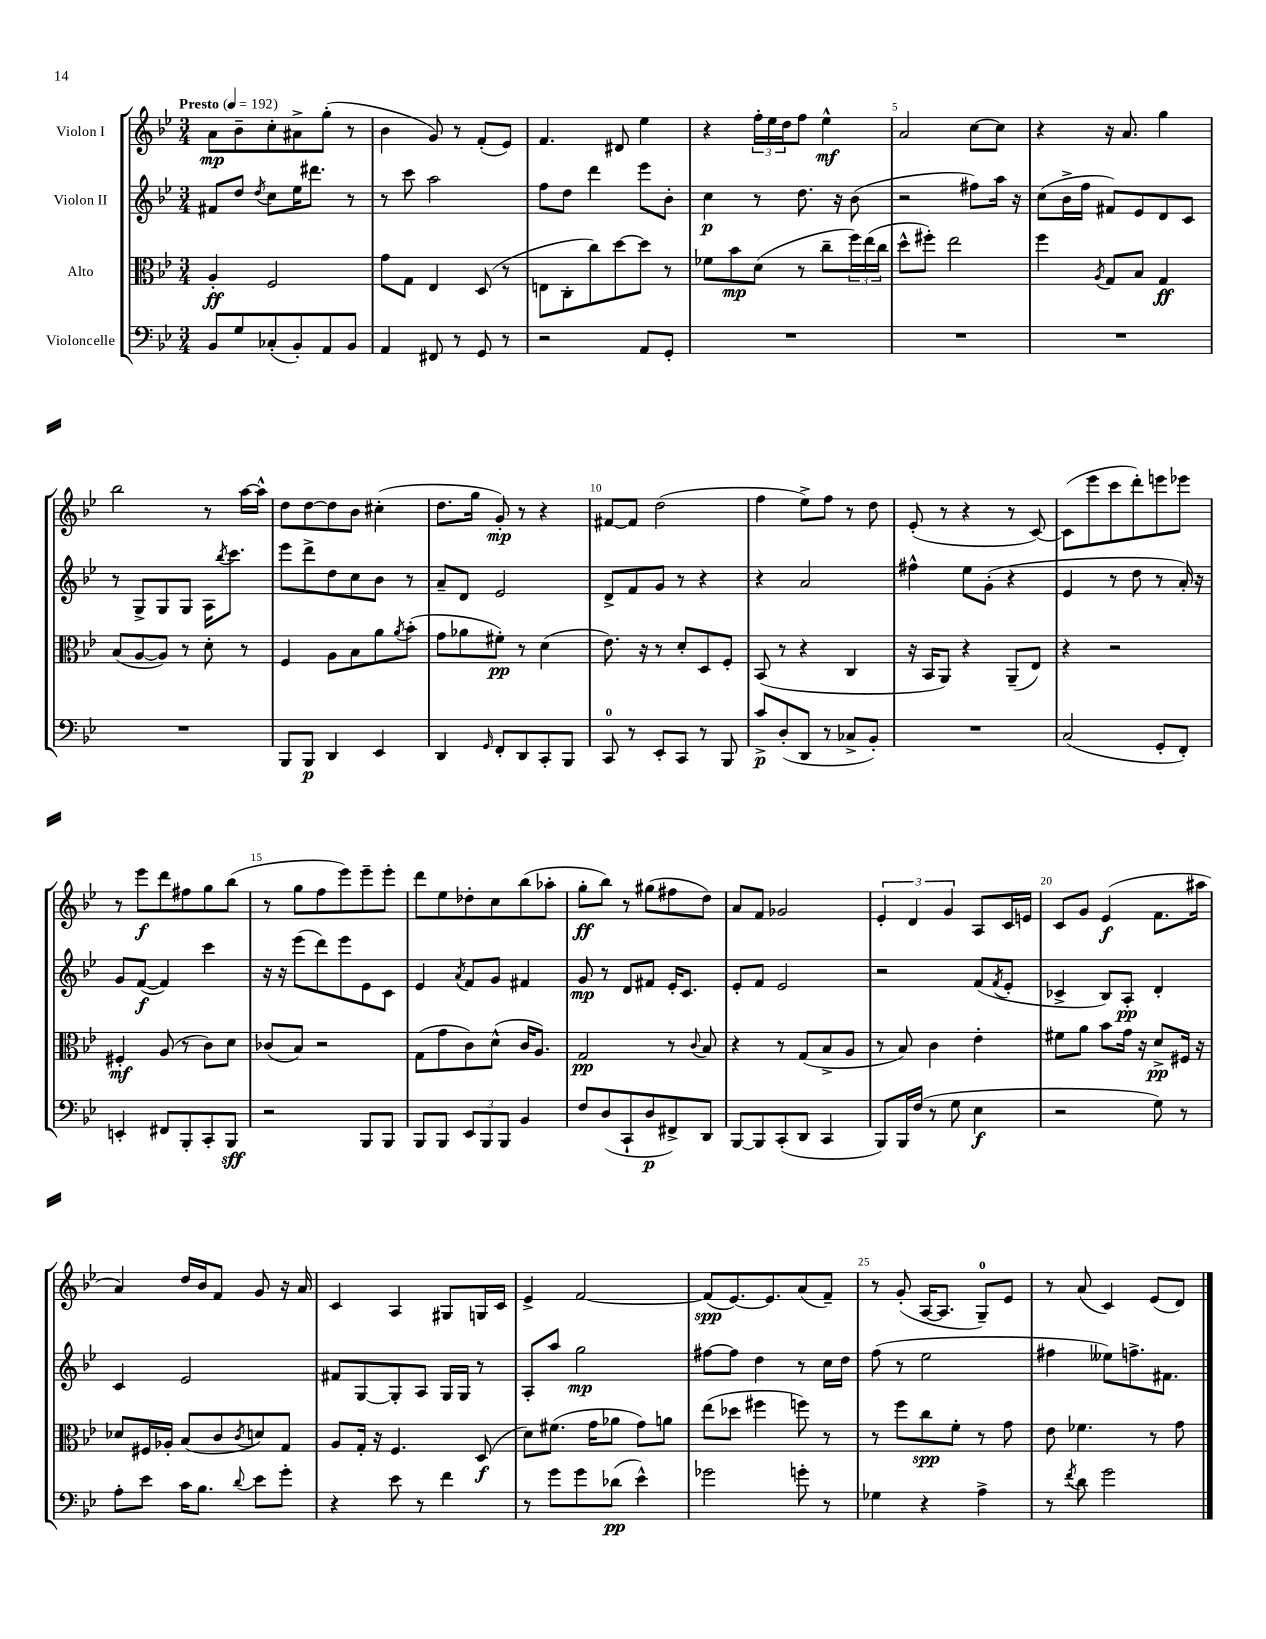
<<
\new StaffGroup <<
\new Staff = "s0" \with { instrumentName = "Violon I" } {
    \clef treble \key bes \major \numericTimeSignature \time 3/4 \tempo "Presto" 4 = 192
    a'8\mp bes'8-- c''8-. ais'8-> g''8-.( r8 |
    bes'4 g'8) r8 f'8-.( ees'8) |
    f'4. dis'8 ees''4 |
    r4 \tuplet 3/2 { f''16-. ees''16 d''16 } f''8 ees''4-^\mf |
    a'2 c''8~ c''8 |
    r4 r16 a'8. g''4 |
    bes''2 r8 a''16~ a''16-^ |
    d''8 d''8~ d''8 bes'8 cis''4-.( |
    d''8. g''16 g'8-.\mp) r8 r4 |
    fis'8~ fis'8 d''2( |
    f''4 ees''8->) f''8 r8 d''8 |
    ees'8-.( r8 r4 r8 c'8~) |
    c'8( ees'''8 c'''8 d'''8-.) e'''8 ees'''8 |
    r8 ees'''8\f d'''8 fis''8 g''8 bes''8( |
    r8 g''8 f''8 ees'''8) ees'''8-- ees'''8-. |
    d'''8 ees''8 des''8-. c''8 bes''8( aes''8-. |
    g''8-.\ff bes''8) r8 gis''8( fis''8 d''8) |
    a'8 f'8 ges'2 |
    \tuplet 3/2 { ees'4-. d'4 g'4 } a8 c'16 e'16 |
    c'8 g'8 ees'4\f( f'8. ais''16 |
    a'4) d''16 bes'16 f'8 g'8 r16 a'16 |
    c'4 a4 gis8 g16 c'16 |
    ees'4-> f'2~ |
    f'8\spp( ees'8.~) ees'8. a'8( f'8--) |
    r8 g'8-.( a16~ a8. g8-0--) ees'8 |
    r8 a'8( c'4) ees'8( d'8) \bar "|." |
}
\new Staff = "s1" \with { instrumentName = "Violon II" } {
    \clef treble \key bes \major \numericTimeSignature \time 3/4
    fis'8 d''8 \acciaccatura { d''8 } c''8 ees''16 dis'''8. r8 |
    r8 c'''8 a''2 |
    f''8 d''8 d'''4 ees'''8 bes'8-. |
    c''4\p r8 d''8. r16 bes'8( |
    r2 fis''8) a''16 r16 |
    c''8( bes'16-> f''16 fis'8) ees'8 d'8 c'8 |
    r8 g8-> g8 g8 a16 \acciaccatura { bes''8 } c'''8. |
    ees'''8 d'''8-> d''8 c''8 bes'8 r8 |
    a'8-- d'8 ees'2 |
    d'8-> f'8 g'8 r8 r4 |
    r4 a'2 |
    fis''4-^ ees''8 g'8-.( r4 |
    ees'4 r8 d''8 r8 a'16-.) r16 |
    g'8 f'8~\f( f'4) c'''4 |
    r16 r16 ees'''8( d'''8) ees'''8 ees'8 c'8 |
    ees'4 \acciaccatura { a'8 } f'8 g'8 fis'4 |
    g'8\mp r8 d'8 fis'8 ees'16-. c'8. |
    ees'8-. f'8 ees'2 |
    r2 f'8( \acciaccatura { f'8 } ees'8-. |
    ces'4-> bes8) a8-.\pp d'4-. |
    c'4 ees'2 |
    fis'8 g8~ g8-. a8 g16 g16 r8 |
    a8-. a''8 g''2\mp |
    fis''8~ fis''8 d''4 r8 c''16 d''16 |
    f''8( r8 ees''2 |
    fis''4 eeses''8) f''8.-> fis'8. \bar "|." |
}
\new Staff = "s2" \with { instrumentName = "Alto" } {
    \clef alto \key bes \major \numericTimeSignature \time 3/4
    a4-.\ff f2 |
    g'8 g8 ees4 d8( r8 |
    e8 c8-. c''8) d''8~ d''8 r8 |
    fes'8 bes'8\mp d'8( r8 c''8-- \tuplet 3/2 { f''16) ees''16( c''16 } |
    d''8-^ fis''8-.) ees''2 |
    f''4 \acciaccatura { a8 } g8 bes8 g4\ff |
    bes8( a8~ a8) r8 d'8-. r8 |
    f4 a8 bes8 a'8 \acciaccatura { a'8 } bes'8-.( |
    g'8 aes'8 fis'8-.\pp) r8 d'4( |
    ees'8.) r16 r8 d'8-. d8 f8-. |
    bes,8( r8 r4 c4 |
    r16 bes,16 a,8) r4 a,8--( ees8) |
    r4 r2 |
    fis4-.\mf a8( r8 c'8) d'8 |
    ces'8( bes8) r2 |
    g8( g'8 c'8) d'8-^( c'16 a8.) |
    g2\pp r8 \appoggiatura { c'8 } bes8 |
    r4 r8 g8( bes8-> a8 |
    r8 bes8) c'4 ees'4-. |
    fis'8 a'8 bes'8 g'16 r16 d'8->\pp fis16 r16 |
    des'8 fis16 aes16-. bes8( c'8 \acciaccatura { c'8 } d'8) g8 |
    a8 g16-. r16 f4. d8\f( |
    d'8) fis'8.( g'16 aes'8 g'8) a'8 |
    ees''8( des''8 fis''4 f''8) r8 |
    r8 f''8 c''8\spp f'8-. r8 g'8 |
    ees'8 fes'4. r8 g'8 \bar "|." |
}
\new Staff = "s3" \with { instrumentName = "Violoncelle" } {
    \clef bass \key bes \major \numericTimeSignature \time 3/4
    bes,8 g8 ces8-.( bes,8-.) a,8 bes,8 |
    a,4 fis,8 r8 g,8 r8 |
    r2 a,8 g,8-. |
    R2. |
    R2. |
    R2. |
    R2. |
    bes,,8 bes,,8\p d,4 ees,4 |
    d,4 \grace { g,16 } f,8-. d,8 c,8-. bes,,8 |
    c,8-0 r8 ees,8-. c,8 r8 bes,,8 |
    c'8->\p d8-.( d,8 r8 ces8-> bes,8-.) |
    R2. |
    c2( g,8-. f,8-.) |
    e,4-. fis,8 bes,,8-. c,8-. bes,,8\sff |
    r2 bes,,8 bes,,8 |
    bes,,8 bes,,8 \tuplet 3/2 { ees,8 bes,,8 bes,,8 } bes,4 |
    f8 d8( c,8-! d8\p fis,8->) d,8 |
    bes,,8~ bes,,8 c,8-.( d,8 c,4 |
    bes,,8) bes,,16 f16( r8 g8 ees4\f |
    r2 g8) r8 |
    a8-. ees'8 c'16 bes8. \appoggiatura { d'8 } ees'8 g'8-. |
    r4 ees'8 r8 f'4 |
    r8 g'8 g'8 des'8\pp( ees'4-^) |
    ges'2 g'8-. r8 |
    ges4 r4 a4-> |
    r8 \acciaccatura { f'8 } d'8 g'2 \bar "|." |
}
>>
>>
\layout { \context { \Score \override BarNumber.break-visibility = ##(#f #t #t) barNumberVisibility = #(every-nth-bar-number-visible 5) } }
